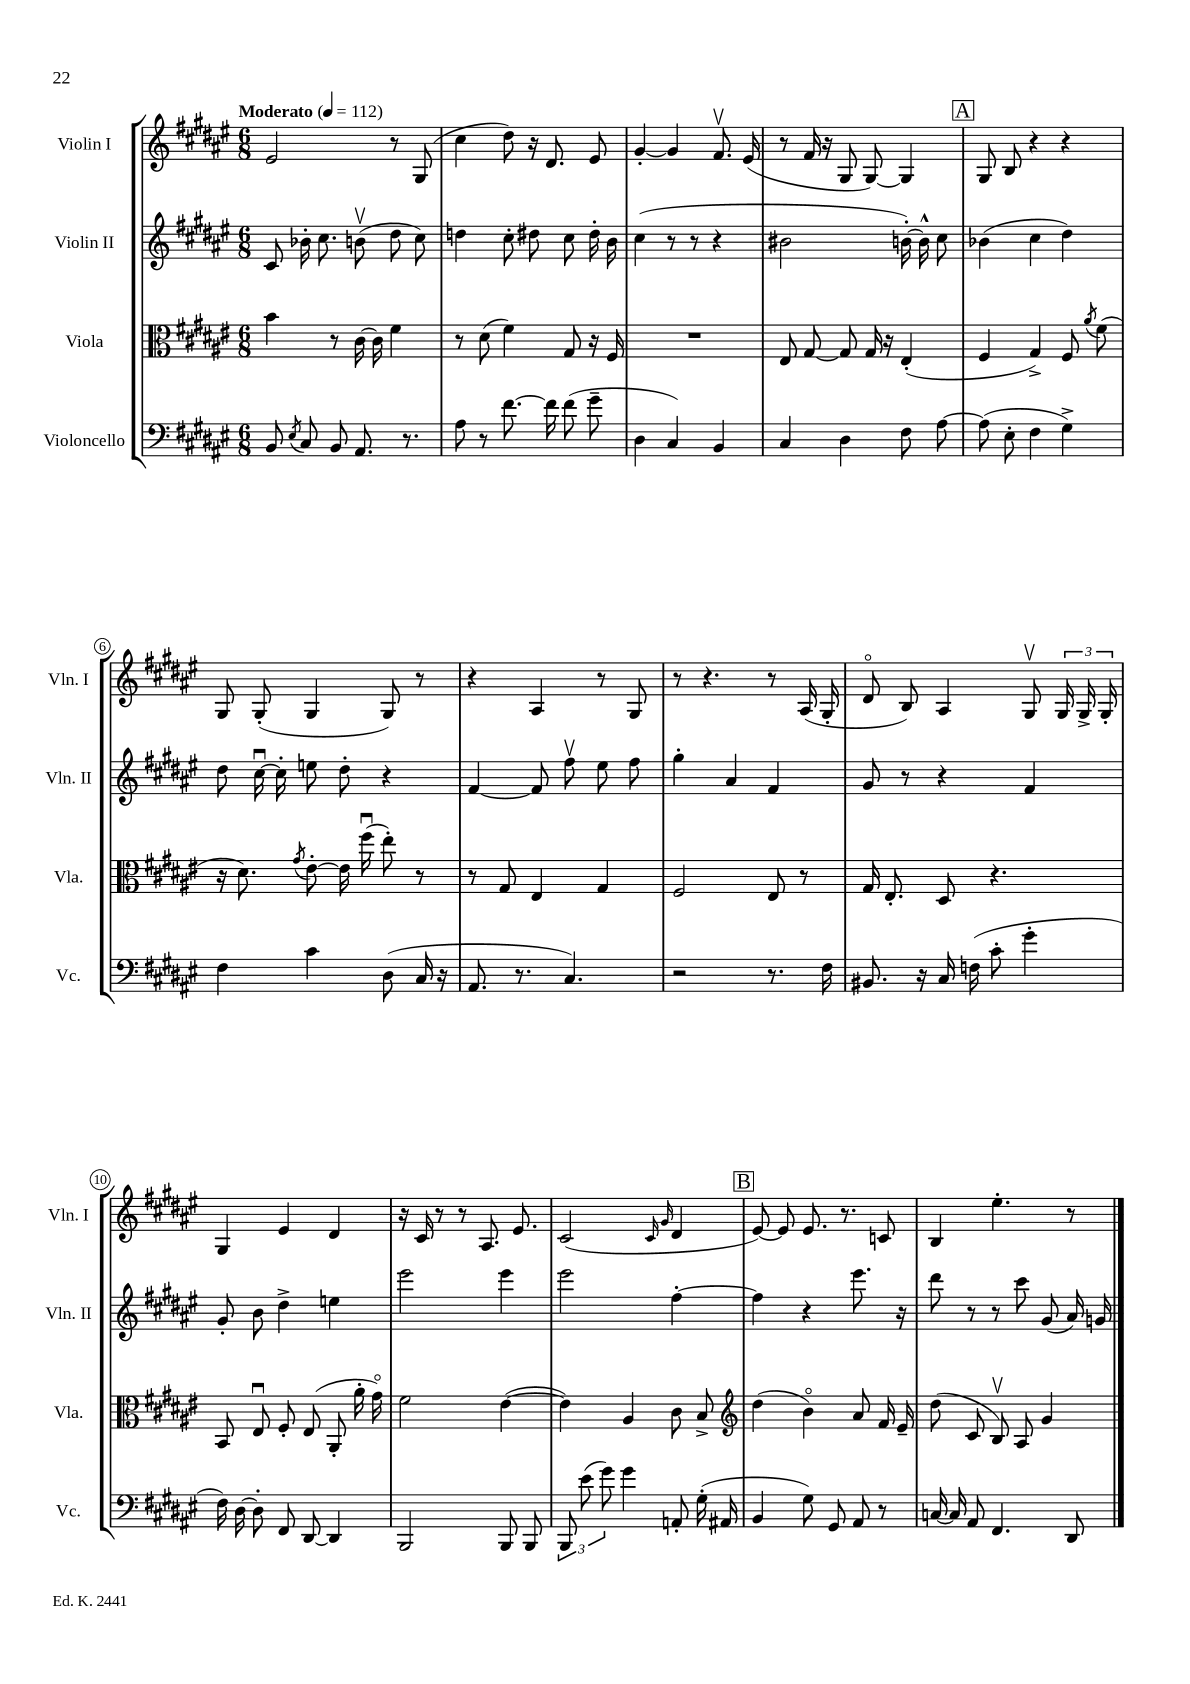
<<
\new StaffGroup <<
\new Staff = "s0" \with { instrumentName = "Violin I" shortInstrumentName = "Vln. I" } {
    \clef treble \key fis \major \numericTimeSignature \time 6/8 \tempo "Moderato" 4 = 112
    \autoBeamOff eis'2 r8 gis8( |
    cis''4 dis''8) r16 dis'8. eis'8 |
    gis'4~-. gis'4 fis'8.\upbow eis'16( |
    r8 fis'16 r16 gis8 gis8~) gis4 |
    \mark \markup { \box "A" } gis8 b8 r4 r4 |
    gis8 gis8-.( gis4 gis8) r8 |
    r4 ais4 r8 gis8 |
    r8 r4. r8 ais16( gis16-. |
    dis'8\flageolet b8) ais4 gis8\upbow \tuplet 3/2 { gis16 gis16-> gis16-. } |
    gis4 eis'4 dis'4 |
    r16 cis'16 r8 r8 ais8. eis'8. |
    cis'2( \grace { cis'16 gis'16 } dis'4 |
    \mark \markup { \box "B" } eis'8~) eis'8 eis'8. r8. c'8 |
    b4 eis''4.-. r8 \bar "|." |
}
\new Staff = "s1" \with { instrumentName = "Violin II" shortInstrumentName = "Vln. II" } {
    \clef treble \key fis \major \numericTimeSignature \time 6/8
    \autoBeamOff cis'8 bes'16-. cis''8. b'8\upbow( dis''8 cis''8) |
    d''4 cis''8-. dis''8 cis''8 dis''16-. b'16 |
    cis''4( r8 r8 r4 |
    bis'2 b'16~-.) b'16-^ cis''8 |
    \mark \markup { \box "A" } bes'4( cis''4 dis''4) |
    dis''8 cis''16~\downbow cis''16-. e''8 dis''8-. r4 |
    fis'4~ fis'8 fis''8\upbow eis''8 fis''8 |
    gis''4-. ais'4 fis'4 |
    gis'8 r8 r4 fis'4 |
    gis'8-. b'8 dis''4-> e''4 |
    eis'''2 eis'''4 |
    eis'''2 fis''4~-. |
    \mark \markup { \box "B" } fis''4 r4 eis'''8. r16 |
    dis'''8 r8 r8 cis'''8 gis'8( ais'16) g'16 \bar "|." |
}
\new Staff = "s2" \with { instrumentName = "Viola" shortInstrumentName = "Vla." } {
    \clef alto \key fis \major \numericTimeSignature \time 6/8
    \autoBeamOff b'4 r8 cis'16~ cis'16 fis'4 |
    r8 dis'8( fis'4) gis8 r16 fis16 |
    R2. |
    eis8 gis8~ gis8 gis16 r16 eis4-.( |
    \mark \markup { \box "A" } fis4 gis4->) fis8 \acciaccatura { ais'8 } fis'8( |
    r16 dis'8.) \acciaccatura { gis'8 } eis'8~-. eis'16 fis''16\downbow( eis''8-.) r8 |
    r8 gis8 eis4 gis4 |
    fis2 eis8 r8 |
    gis16 eis8.-. dis8 r4. |
    b,8 eis8\downbow fis8-. eis8( ais,8-. ais'16-. gis'16\flageolet) |
    fis'2 eis'4~( |
    eis'4) ais4 cis'8 b8-> |
    \mark \markup { \box "B" } \clef treble dis''4( b'4\flageolet) ais'8 fis'16 eis'16-- |
    dis''8( cis'8 b8\upbow) ais8 gis'4 \bar "|." |
}
\new Staff = "s3" \with { instrumentName = "Violoncello" shortInstrumentName = "Vc." } {
    \clef bass \key fis \major \numericTimeSignature \time 6/8
    \autoBeamOff b,8 \acciaccatura { eis8 } cis8 b,8 ais,8. r8. |
    ais8 r8 fis'8.~ fis'16 fis'8( gis'8-- |
    dis4 cis4) b,4 |
    cis4 dis4 fis8 ais8~ |
    \mark \markup { \box "A" } ais8( eis8-. fis4 gis4->) |
    fis4 cis'4 dis8( cis16 r16 |
    ais,8. r8. cis4.) |
    r2 r8. fis16 |
    bis,8. r16 cis16 f16( cis'8-. gis'4-. |
    fis16) dis16~ dis8-. fis,8 dis,8~ dis,4 |
    b,,2 b,,8 b,,8 |
    \tuplet 3/2 { b,,8 eis'8( gis'8) } gis'4 a,8-. gis16-.( ais,16 |
    \mark \markup { \box "B" } b,4 gis8) gis,8 ais,8 r8 |
    c16~ c16 ais,8 fis,4. dis,8 \bar "|." |
}
>>
>>
\layout { \context { \Score \override BarNumber.stencil = #(make-stencil-circler 0.1 0.3 ly:text-interface::print) } }
